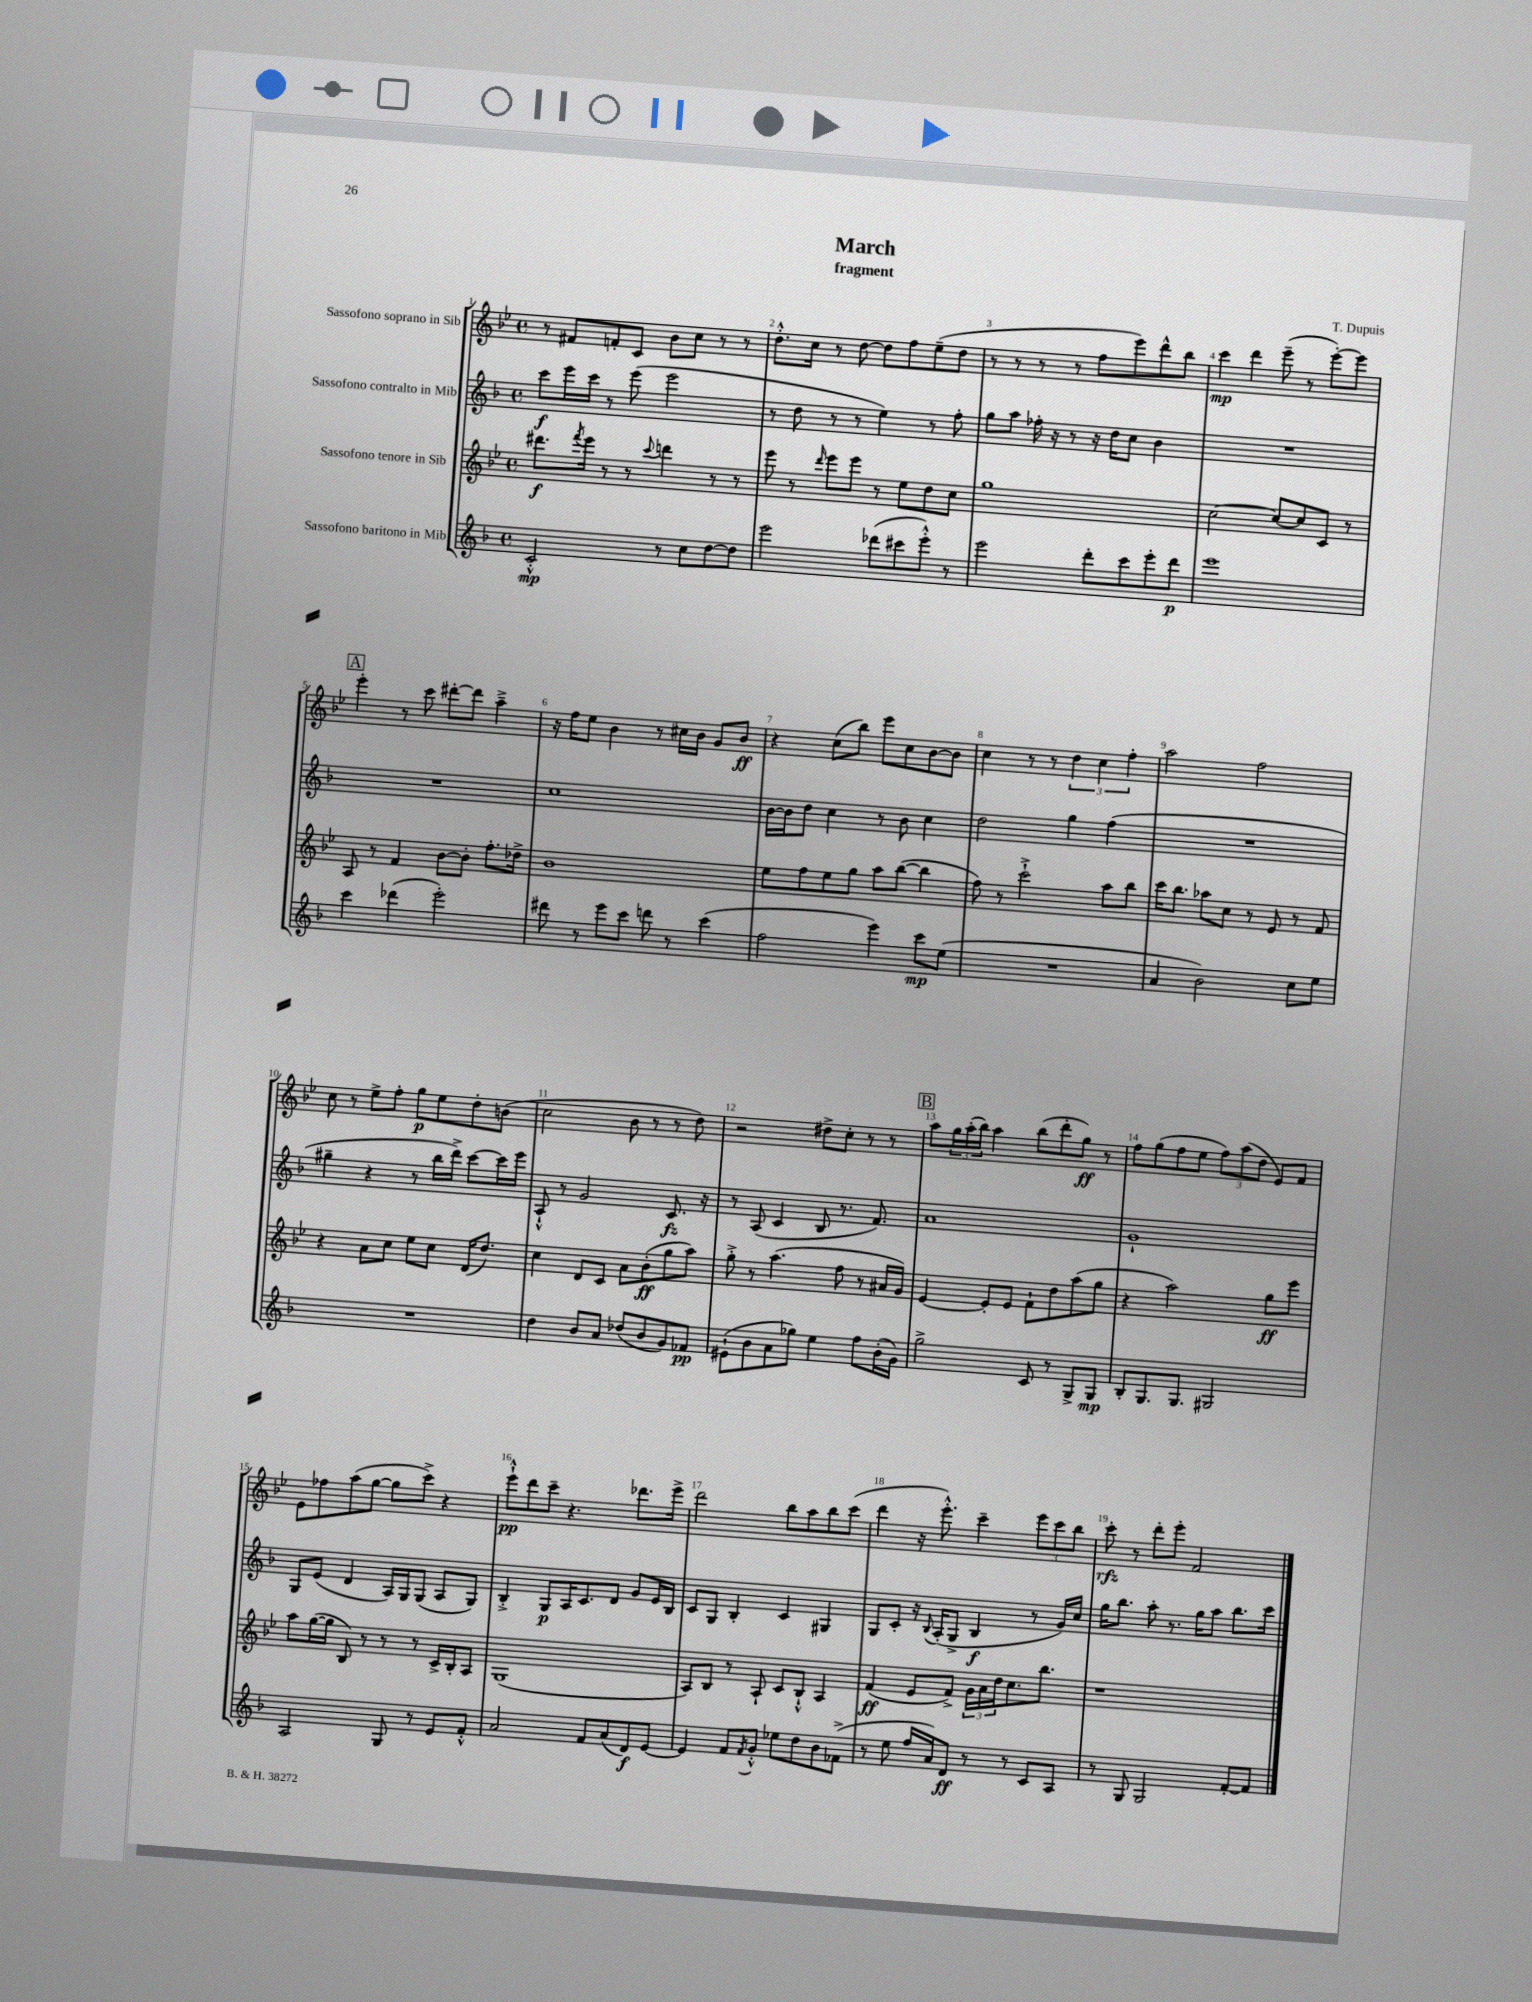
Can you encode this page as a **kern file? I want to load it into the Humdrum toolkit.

**kern	**kern	**kern	**kern
*staff4	*staff3	*staff2	*staff1
*clefG2	*clefG2	*clefG2	*clefG2
*k[b-]	*k[b-e-]	*k[b-]	*k[b-e-]
*M4/4	*M4/4	*M4/4	*M4/4
*met(c)	*met(c)	*met(c)	*met(c)
2c'^^	8.ddd#	8ccc	8r
.	.	16eee	8f#
.	8qfff	.	.
.	16eee-	16ccc	.
.	8r	8r	8f'
.	8r	(8eee	8c
.	8qqccc	.	.
8r	4ddd	2eee	8b-
8cc	.	.	8cc
[8dd	8r	.	8r
8dd]	8r	.	8r
=	=	=	=
2eee	8eee-	8r	8.dd'^^
.	8r	8dd	.
.	.	.	16cc
.	16qqddd	.	.
.	8eee-	8r	8r
.	8eee-	8r	[8dd
(8ddd-	8r	4ee)	8dd]
8ccc#	8ee-	.	8ff
8eee'^^)	8dd	8r	(8ee-~
8r	8cc	8ff'	8dd
=	=	=	=
2eee	1gg	8gg	8r
.	.	8aa	8r
.	.	16ff-'	8r
.	.	16r	.
.	.	8r	8r
8ddd'	.	16r	8ff
.	.	16dd	.
8ccc	.	8cc	8eee-)
8eee'	.	4b-	8ddd^^
8ddd	.	.	8bb-
=	=	=	=
1eee	[2cc	1r	4ccc
.	.	.	4ddd
.	8cc_	.	(8eee-~
.	8cc]	.	8r
.	8c	.	[8eee-')
.	8r	.	8eee-]
=	=	=	=
4ccc	8A	1r	4eee-'
.	8r	.	.
(4ddd-	4f	.	8r
.	.	.	8ccc
2eee')	[8b-	.	[8ddd#'
.	8b-']	.	8ddd#]
.	8.ff'	.	4aa~^
.	16dd-^	.	.
=	=	=	=
8ddd#	1b-	1cc	16r
.	.	.	16ff
8r	.	.	8ee-
8eee	.	.	4b-
8ccc	.	.	.
8ddd	.	.	8r
8r	.	.	16cc#
.	.	.	16b-
(4ccc	.	.	8g
.	.	.	8b-
=	=	=	=
2ff	8ee-	[16b-	4r
.	.	16b-]	.
.	8ff	8dd	.
.	8ee-	4cc	(8cc
.	8gg	.	8bb-)
4eee)	8aa	8r	8eee-
.	([8bb-	8b-	8cc
8ccc	4bb-]	4cc	[8b-
(8ee	.	.	8b-]
=	=	=	=
1r	8ff)	2dd	4cc
.	8r	.	.
.	2ccc`^	.	8r
.	.	.	8r
.	.	4gg	6dd
.	.	.	6cc
.	8aa	(4ff	.
.	.	.	6ff'
.	8bb-	.	.
=	=	=	=
4a	16ccc	1r	2aa
.	8.bb-	.	.
2b-)	8aa-	.	.
.	8cc	.	.
.	8r	.	2ff
.	8e-	.	.
8cc	8r	.	.
8ee	8f	.	.
=	=	=	=
1r	4r	4gg#~	8cc
.	.	.	8r
.	8a	4r	8ee-^
.	8cc	.	8ff'
.	8ee-	8r	8gg
.	8cc	16bb-	8ee-
.	.	16ddd^)	.
.	(16d	[8ccc	8dd'
.	8.dd)	.	.
.	.	16ccc]	(8b
.	.	16eee	.
=	=	=	=
4dd	4cc	8A`^^	2cc
.	.	8r	.
8b-	8d	2g	.
8a	8c	.	.
(8dd-	8a	.	8b-
8b-	(8b-'	.	8r
8g)	8gg	8.c	8r
8f-	8aa)	.	8dd)
.	.	16r	.
=	=	=	=
(8e#`	8gg'^	8r	2r
8b-	8r	(8A	.
8a	(4.aa	4c	.
8gg-)	.	.	.
4ee	.	8B-	8dd#^
.	8ff	8.r	8cc'
8ff	8r	.	8r
.	.	8.f)	.
(16b-'	16a#	.	8r
16g)	16g)	.	.
=	=	=	=
2gg^	[4e-	1a	8aa
.	.	.	24gg
.	.	.	(24aa'
.	.	.	24bb-)
.	8e-']	.	4aa
.	8e-	.	.
8c	8f`	.	(8bb-
8r	8dd	.	8ddd'
8G^	(8aa	.	8gg)
8G	8gg	.	8r
=	=	=	=
8B-'	4r	1g`	8ff
8.G	.	.	(8gg
.	2aa)	.	8ff
8.G	.	.	.
.	.	.	8ee-
2G#	.	.	12ff)
.	.	.	(12aa
.	.	.	12dd
.	8gg	.	8e-)
.	8eee-	.	8f
=	=	=	=
2A	8aa	8G	8e-
.	([16gg	(8e	8ff-
.	16gg]	.	.
.	8B-)	4d	(8aa
.	8r	.	[8gg
8G	8r	16A)	8gg]
.	.	16G	.
8r	8r	(8G	8ccc^)
8e	16c^	8A	4r
.	16B-'	.	.
8f'^^	8A	8G)	.
=	=	=	=
2a	(1G	4B-'^	8eee-`^^
.	.	.	8ddd
.	.	8G	8ccc~
.	.	16A	4.r
.	.	8.c	.
8f	.	.	.
(8a	.	8d	.
8d)	.	8g	8.ddd-
[8e	.	16e	.
.	.	16B-	16eee-^
=	=	=	=
4e]	8A)	8c	2ddd
.	8B-	8G	.
8f	8r	4B-'	.
8qf	.	.	.
8g'^^	8A`	.	.
8ee-	8c	4c	8bb-
8dd	8B-`^^	.	8aa
8b-	4A	4G#	8bb-
(8f-^	.	.	(8ccc
=	=	=	=
8r	(4f	8G	4ddd
8ee	.	8c'	.
16ff	8e-	16r	16r
.	.	8qqB-	.
16a)	.	(16A'	8.eee-'^^)
8d	8f^)	8G^	.
8r	24g	4B-	4ccc~
.	24a	.	.
.	24dd	.	.
8r	8.cc	.	.
8c	.	8r	12eee-
.	8.bb-	.	.
.	.	.	12ccc
8A	.	16g)	.
.	.	.	12bb-
.	.	16cc	.
=	=	=	=
8r	1r	16gg	8ccc'
.	.	8.bb-	.
8G	.	.	8r
2G	.	8aa'	8ddd'
.	.	8.r	8eee-'
.	.	.	2f
.	.	16gg	.
.	.	8aa	.
[8f'	.	8.bb-	.
8f]	.	.	.
.	.	16ccc	.
==	==	==	==
*-	*-	*-	*-
